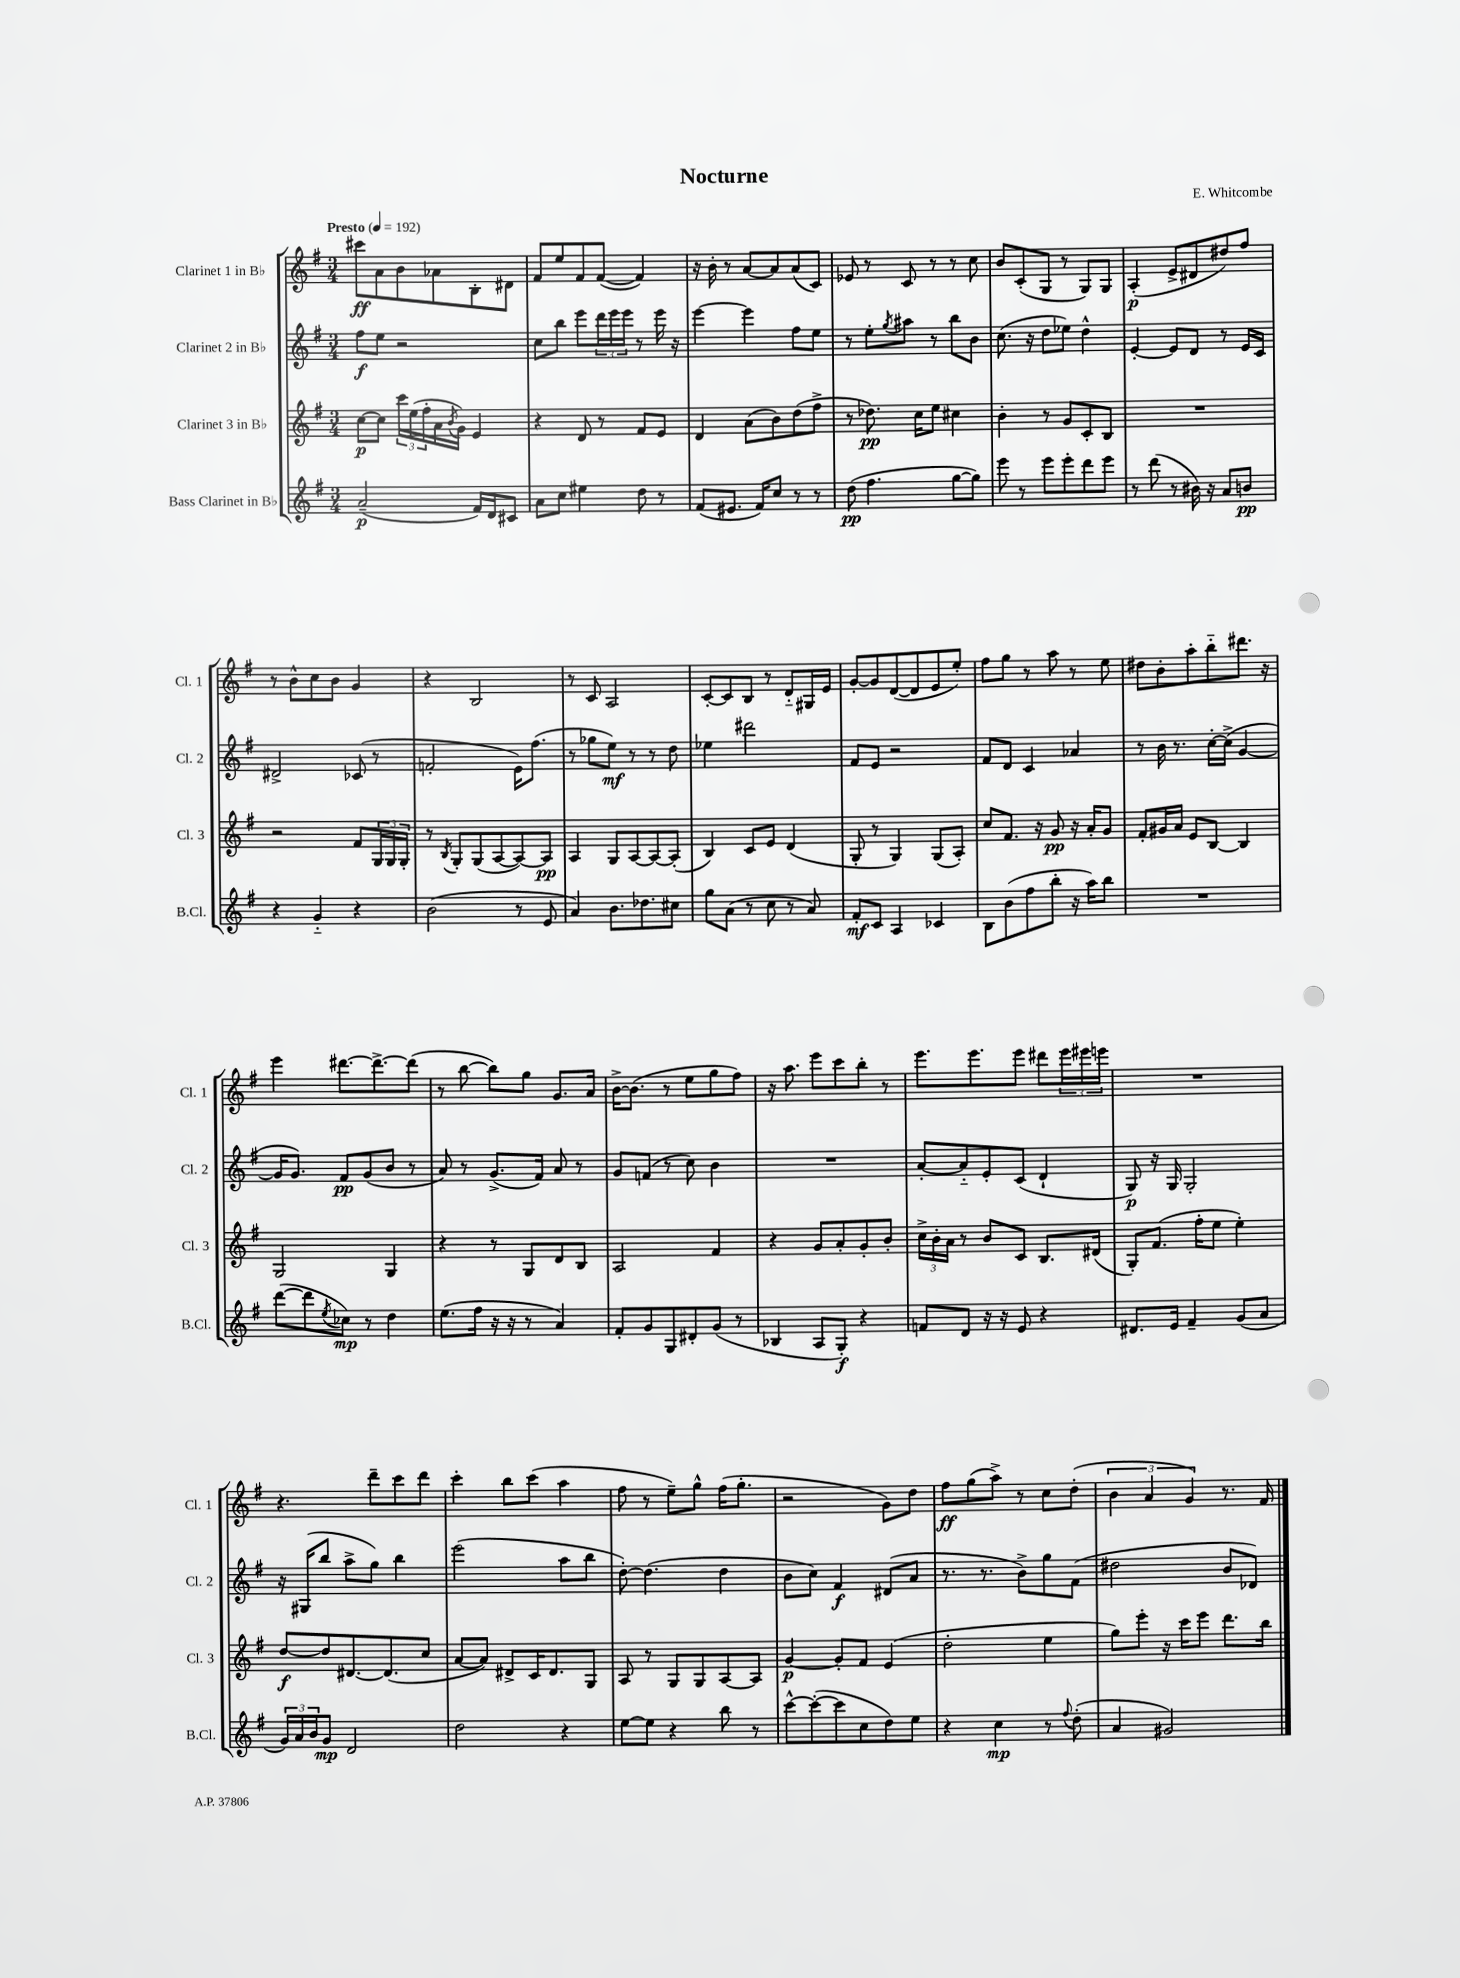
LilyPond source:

\header { title = "Nocturne" composer = "E. Whitcombe" }
<<
\new StaffGroup <<
\new Staff = "s0" \with { instrumentName = "Clarinet 1 in Bb" shortInstrumentName = "Cl. 1" } {
    \clef treble \key g \major \numericTimeSignature \time 3/4 \tempo "Presto" 4 = 192
    cis'''8\ff a'8 b'8 aes'8 b8-. dis'8 |
    fis'8 e''8 fis'8 fis'8~( fis'4) |
    r16 b'16-. r8 a'8~ a'8 a'8( c'8) |
    ees'8 r8 c'8 r8 r8 c''8 |
    b'8 c'8-.( g8 r8 g8) g8 |
    a4-.\p( e'8-> dis'8 dis''8) fis''8 |
    r8 b'8-^ c''8 b'8 g'4 |
    r4 b2 |
    r8 c'8 a2 |
    c'8~-. c'8 b8 r8 d'8-_ gis16 e'16 |
    g'8~-. g'8 d'8~( d'8 e'8 e''8-.) |
    fis''8 g''8 r8 a''8 r8 e''8 |
    dis''8 b'8-. a''8-. b''8-_ dis'''8. r16 |
    e'''4 dis'''8.~ dis'''8.~-> dis'''8( |
    r8 b''8~ b''8) g''8 g'8. a'16 |
    b'16~-> b'8.( r8 e''8 g''8 fis''8) |
    r16 a''8. e'''8 c'''8 b''8-. r8 |
    e'''8. e'''8. e'''8 dis'''8 \tuplet 3/2 { e'''16 eis'''16 e'''16 } |
    R2. |
    r4. d'''8-- c'''8 d'''8 |
    c'''4-. b''8 c'''8( a''4 |
    fis''8 r8 e''8--) g''8-^ fis''16( g''8.-. |
    r2 g'8) d''8 |
    fis''8\ff g''8( a''8->) r8 c''8 d''8-.( |
    \tuplet 3/2 { b'4 a'4 g'4) } r8. fis'16 \bar "|." |
}
\new Staff = "s1" \with { instrumentName = "Clarinet 2 in Bb" shortInstrumentName = "Cl. 2" } {
    \clef treble \key g \major \numericTimeSignature \time 3/4
    fis''8\f e''8 r2 |
    c''8 b''8 e'''8 \tuplet 3/2 { d'''16 e'''16 e'''16 } r8 e'''16 r16 |
    e'''4~ e'''4 fis''8 e''8 |
    r8 e''8-. \acciaccatura { g''8 } ais''8 r8 b''8 b'8 |
    c''8.( r16 d''8 ees''8) d''4-^ |
    e'4~-. e'8 d'8 r8 e'16 c'16 |
    dis'2-> ces'8( r8 |
    f'2-. e'16) fis''8.( |
    r8 ges''8 e''8\mf) r8 r8 d''8 |
    ees''4 dis'''2 |
    fis'8 e'8 r2 |
    fis'8 d'8 c'4 aes'4 |
    r8 b'16 r8. c''16~-. c''16->( g'4~ |
    g'16 g'8.) fis'8\pp g'8( b'8 r8 |
    a'8) r8 g'8.->( fis'16) a'8 r8 |
    g'8 f'8( r8 c''8) b'4 |
    R2. |
    a'8~-. a'8-_ e'8-. c'8( d'4-! |
    g8\p) r16 g16 g2-. |
    r16 gis16( b''8 a''8-> g''8) b''4 |
    e'''2( a''8 b''8 |
    d''8~-.) d''4.( d''4 |
    b'8 c''8) fis'4\f dis'8( a'8 |
    r8. r8. b'8->) g''8 fis'8( |
    dis''2 b'8 des'8) \bar "|." |
}
\new Staff = "s2" \with { instrumentName = "Clarinet 3 in Bb" shortInstrumentName = "Cl. 3" } {
    \clef treble \key g \major \numericTimeSignature \time 3/4
    c''8~\p c''8 \tuplet 3/2 { c'''16 e''16( fis''16-. } a'16 \acciaccatura { b'8 } g'16) e'4 |
    r4 d'8 r8 fis'8 e'8 |
    d'4 a'8( b'8) d''8( fis''8-> |
    r8 des''8.\pp) c''16 e''8 cis''4 |
    b'4-. r8 g'8 c'8-. b8 |
    R2. |
    r2 fis'8 \tuplet 3/2 { g16 g16 g16-. } |
    r8 \acciaccatura { b8 } g8-. g8( a8~ a8~) a8\pp |
    a4 g8 a8~ a8~ a8-.( |
    b4) c'8 e'8 d'4( |
    g8-. r8 g4) g8( a8-.) |
    c''8 fis'8. r16 g'8\pp r16 a'16-. g'8 |
    fis'8-. gis'16 a'16 e'8 b8~ b4 |
    g2 g4 |
    r4 r8 g8 d'8 b8 |
    a2 fis'4 |
    r4 g'8 a'8-. g'8-. b'8-. |
    \tuplet 3/2 { c''16-> b'16-. a'16 } r8 b'8 c'8 b8. dis'16( |
    g8-.) fis'8.( fis''16-. e''8 e''4-.) |
    d''8~\f d''8 dis'8.~ dis'8.( c''8 |
    a'8~ a'8) dis'8-> c'16 dis'8. g8 |
    a8 r8 g8 g8 a8~ a8 |
    g'4~\p g'8-. fis'8 e'4( |
    d''2-. e''4 |
    g''8) e'''8-. r16 c'''16 e'''8 d'''8. b''16 \bar "|." |
}
\new Staff = "s3" \with { instrumentName = "Bass Clarinet in Bb" shortInstrumentName = "B.Cl." } {
    \clef treble \key g \major \numericTimeSignature \time 3/4
    a'2--\p( fis'16) d'16 cis'8 |
    a'8 c''8 eis''4 d''8 r8 |
    fis'8( eis'8. fis'16) c''8 r8 r8 |
    d''8\pp( fis''4. g''8~ g''8) |
    e'''8 r8 e'''8 e'''8-. d'''8 e'''8 |
    r8 d'''8( r8 bis'16) r16 a'8 b'8\pp |
    r4 g'4-_ r4 |
    b'2( r8 e'8 |
    a'4) b'8. des''8. cis''8 |
    g''8 a'8( r8 c''8 r8 a'8) |
    fis'8-.\mf c'8 a4 ces'4 |
    b8 b'8( fis''8 b''8-. r16 a''16) b''8 |
    R2. |
    d'''8~( d'''8 \acciaccatura { e''8 } ces''8\mp) r8 d''4 |
    e''8.( fis''16 r16 r16 r8 a'4) |
    fis'8-. g'8 g8 dis'8-. g'8( r8 |
    bes4 a8 g8-.\f) r4 |
    f'8 d'8 r16 r16 e'8 r4 |
    dis'8. e'16 fis'4-- g'8( a'8 |
    \tuplet 3/2 { g'16) a'16 b'16 } g'8\mp d'2 |
    d''2 r4 |
    e''8~ e''8 r4 b''8 r8 |
    c'''8~-^ c'''8~-.( c'''8 c''8 d''8) e''8 |
    r4 c''4\mp r8 \appoggiatura { fis''8 } d''8-.( |
    a'4 gis'2) \bar "|." |
}
>>
>>
\layout { \context { \Score \remove "Bar_number_engraver" } }
